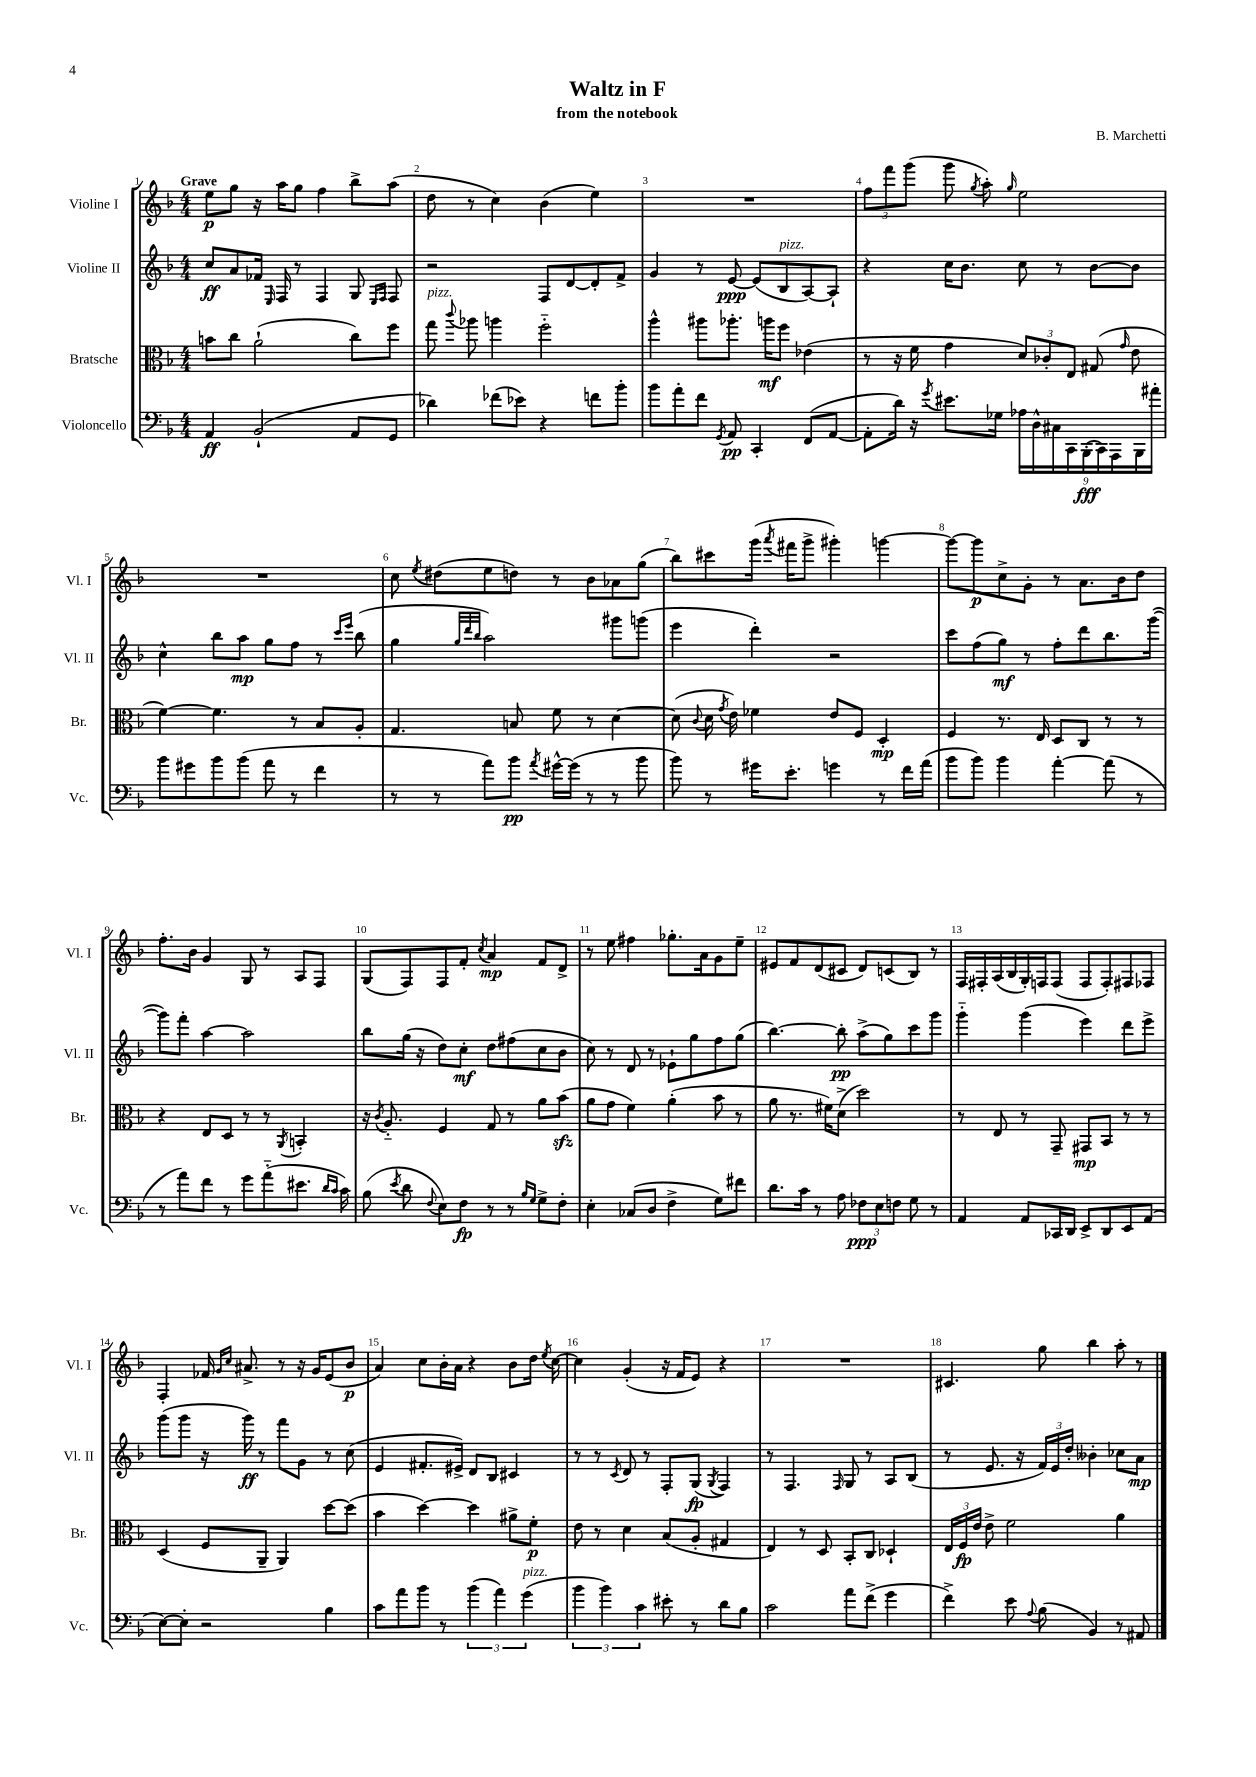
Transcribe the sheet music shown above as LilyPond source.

\header { title = "Waltz in F" composer = "B. Marchetti" subtitle = "from the notebook" }
<<
\new StaffGroup <<
\new Staff = "s0" \with { instrumentName = "Violine I" shortInstrumentName = "Vl. I" } {
    \clef treble \key f \major \numericTimeSignature \time 4/4 \tempo "Grave"
    \autoBeamOff e''8[\p g''8] r16 a''16[ g''8] f''4 bes''8[-> a''8]( |
    d''8 r8 c''4) bes'4( e''4) |
    R1 |
    \tuplet 3/2 { f''8[ f'''8 g'''8]( } g'''8 \acciaccatura { g''8 } a''8-.) \grace { g''16 } e''2 |
    R1 |
    c''8 \acciaccatura { e''8 } dis''8[( e''8 d''8]) r8 bes'8[ aes'8 g''8]( |
    bes''8[) cis'''8 g'''16]( \acciaccatura { a'''8 } fis'''16[ g'''8]-> gis'''4-.) g'''4~ |
    g'''8[~ g'''8\p c''8-> g'8]-. r8 a'8.[ bes'16 d''8] |
    f''8.[-. bes'16] g'4 g8 r8 a8[ f8] |
    g8[( f8) f8 f'8]-. \acciaccatura { c''8 } a'4\mp f'8[ d'8]-> |
    r8 e''8 fis''4 ges''8.[-. a'16 g'8 e''8]-- |
    eis'8[ f'8 d'8( cis'8] d'8[) c'8( bes8]) r8 |
    f16[ fis16-. a16( bes16 g16-.) f16 f8]( f8[ f8-.) fis8 fes8] |
    f4-. fes'16 \grace { g'16[ c''16] } ais'8.-> r8 r16 g'16[ e'8( bes'8]\p |
    a'4) c''8[ bes'16-. a'16] r4 bes'8[ d''16] \acciaccatura { e''8 } c''16~ |
    c''4 g'4-.( r16 f'16[ e'8]) r4 |
    R1 |
    cis'4. g''8 bes''4 a''8-. r8 \bar "|." |
}
\new Staff = "s1" \with { instrumentName = "Violine II" shortInstrumentName = "Vl. II" } {
    \clef treble \key f \major \numericTimeSignature \time 4/4
    \autoBeamOff c''8[\ff a'8 fes'16] \grace { e16 } f16 r8 f4 g8 \grace { e16[ f16] } f8 |
    r2 f8[ d'8~ d'8-. f'8]-> |
    g'4 r8 e'8~\ppp e'8[( bes8^\markup { \italic "pizz." } a8~) a8]-! |
    r4 c''16[ bes'8.] c''8 r8 bes'8[~ bes'8] |
    c''4-^ bes''8[ a''8]\mp g''8[ f''8] r8 \grace { c'''16[ e'''16] } bes''8( |
    g''4 \grace { g''32[ d'''32 bes''32] } a''2) gis'''8[ g'''8]( |
    e'''4 d'''4-.) r2 |
    c'''8[ f''8( g''8]\mf) r8 f''8[-. d'''8 bes''8. g'''16]~( |
    g'''8[) f'''8]-. a''4~ a''2 |
    bes''8[ g''16]( r16 d''8[) c''8]-.\mf d''8[ fis''8( c''8 bes'8] |
    c''8) r8 d'8 r8 ees'8[-! g''8 f''8 g''8]( |
    bes''4.~) bes''8-.\pp a''8[->( g''8) c'''8 g'''8] |
    g'''4-_ g'''4( e'''4) d'''8[ e'''8]-> |
    g'''8[( g'''8] r16 g'''16\ff) r8 f'''8[ g'8] r8 c''8( |
    e'4 fis'8.[-. eis'16]->) d'8[ bes8] cis'4 |
    r8 r8 \acciaccatura { c'8 } d'8 r8 f8[-. g8]\fp( \acciaccatura { g8 } f4) |
    r8 f4. \grace { f16 } g8 r8 a8[ bes8]( |
    r8 e'8. r16 \tuplet 3/2 { f'16[) e'16 d''16]-. } beses'4-. ces''8[ a'8]\mp \bar "|." |
}
\new Staff = "s2" \with { instrumentName = "Bratsche" shortInstrumentName = "Br." } {
    \clef alto \key f \major \numericTimeSignature \time 4/4
    \autoBeamOff b'8[ c''8] a'2-!( c''8[) f''8] |
    g''8^\markup { \italic "pizz." } \appoggiatura { c'''8 } aes''8 a''4 f''2-_ |
    a''4-^ ais''8[ aes''8.]-. a''16[\mf f''8] ees'4( |
    r8 r16 f'16 g'4 \tuplet 3/2 { d'8[) ces'8-. e8] } gis8( \grace { g'16 } e'8 |
    f'4~) f'4. r8 bes8[ a8]-. |
    g4. b8 f'8 r8 d'4~ |
    d'8( \appoggiatura { c'8 } d'16 \acciaccatura { g'8 } e'16) fes'4 e'8[ f8] d4-.\mp |
    f4 r8. e16 d8[ c8] r8 r8 |
    r4 e8[ d8] r8 r8 \acciaccatura { a,8 } b,4-. |
    r16 \acciaccatura { c'8 } a8.-_ f4 g8 r8 a'8[ bes'8]\sfz( |
    a'8[ g'8] f'4) a'4-.( bes'8 r8 |
    a'8 r8. fis'16[) d'8]->( d''2) |
    r8 e8 r8 g,8-- gis,8[\mp bes,8] r8 r8 |
    d4( f8[ a,8]-- a,4) d''8[~ d''8]( |
    bes'4 d''4~) d''4 ais'8[-> f'8]-.\p |
    e'8 r8 d'4 bes8[( a8]-. gis4 |
    e4) r8 d8 bes,8[-. c8] des4-! |
    \tuplet 3/2 { e16[ f16\fp e'16] } e'8-> f'2 a'4 \bar "|." |
}
\new Staff = "s3" \with { instrumentName = "Violoncello" shortInstrumentName = "Vc." } {
    \clef bass \key f \major \numericTimeSignature \time 4/4
    \autoBeamOff a,4\ff bes,2-!( a,8[ g,8] |
    des'4) fes'8[( ees'8]) r4 f'8[ bes'8]-. |
    bes'8[ a'8-. f'8] \acciaccatura { g,8 } a,8\pp c,4-. f,8[( a,8]~ |
    a,8[-. d'16]) r16 \acciaccatura { g'8 } eis'8.[ ges16] \tuplet 9/8 { aes16[ d16-^ cis16 c,16 bes,,16-.\fff( c,16) a,,16 bes,,16 ais'16]-. } |
    bes'8[ gis'8 bes'8 bes'8]( a'8 r8 f'4 |
    r8 r8 a'8[) bes'8]\pp \acciaccatura { a'8 } gis'16[~-^ gis'16]( r8 r8 bes'8 |
    bes'8) r8 gis'16[ e'8.]-. g'4 r8 f'16[ a'16]( |
    bes'8[ bes'8]) bes'4 a'4~-. a'8( r8 |
    r8 a'8[) f'8] r8 g'8[ a'8-_( eis'8.] \grace { d'16[ c'16] } c'16) |
    bes8( \acciaccatura { e'8 } d'8 \appoggiatura { f8 } e8[) f8]\fp r8 r8 \grace { bes16[ g16] } g8[-> f8]-. |
    e4-. ces8[( d8] f4-> g8[) fis'8] |
    d'8.[ c'16] r8 a8 \tuplet 3/2 { fes8[\ppp e8 f8] } g8 r8 |
    a,4 a,8[ ces,16 d,16] e,8[-> d,8 e,8 a,8]( |
    e8[~) e8]-. r2 bes4 |
    c'8[ a'8 bes'8] r8 \tuplet 3/2 { bes'4( a'4) g'4^\markup { \italic "pizz." }( } |
    \tuplet 3/2 { bes'4 bes'4) c'4 } eis'8-. r8 d'8[ bes8] |
    c'2 a'8[ f'8]->( g'4 |
    f'4->) e'8 \appoggiatura { a8 } bes8( bes,4) r8 ais,8 \bar "|." |
}
>>
>>
\layout { \context { \Score \override BarNumber.break-visibility = ##(#f #t #t) barNumberVisibility = #all-bar-numbers-visible } }
